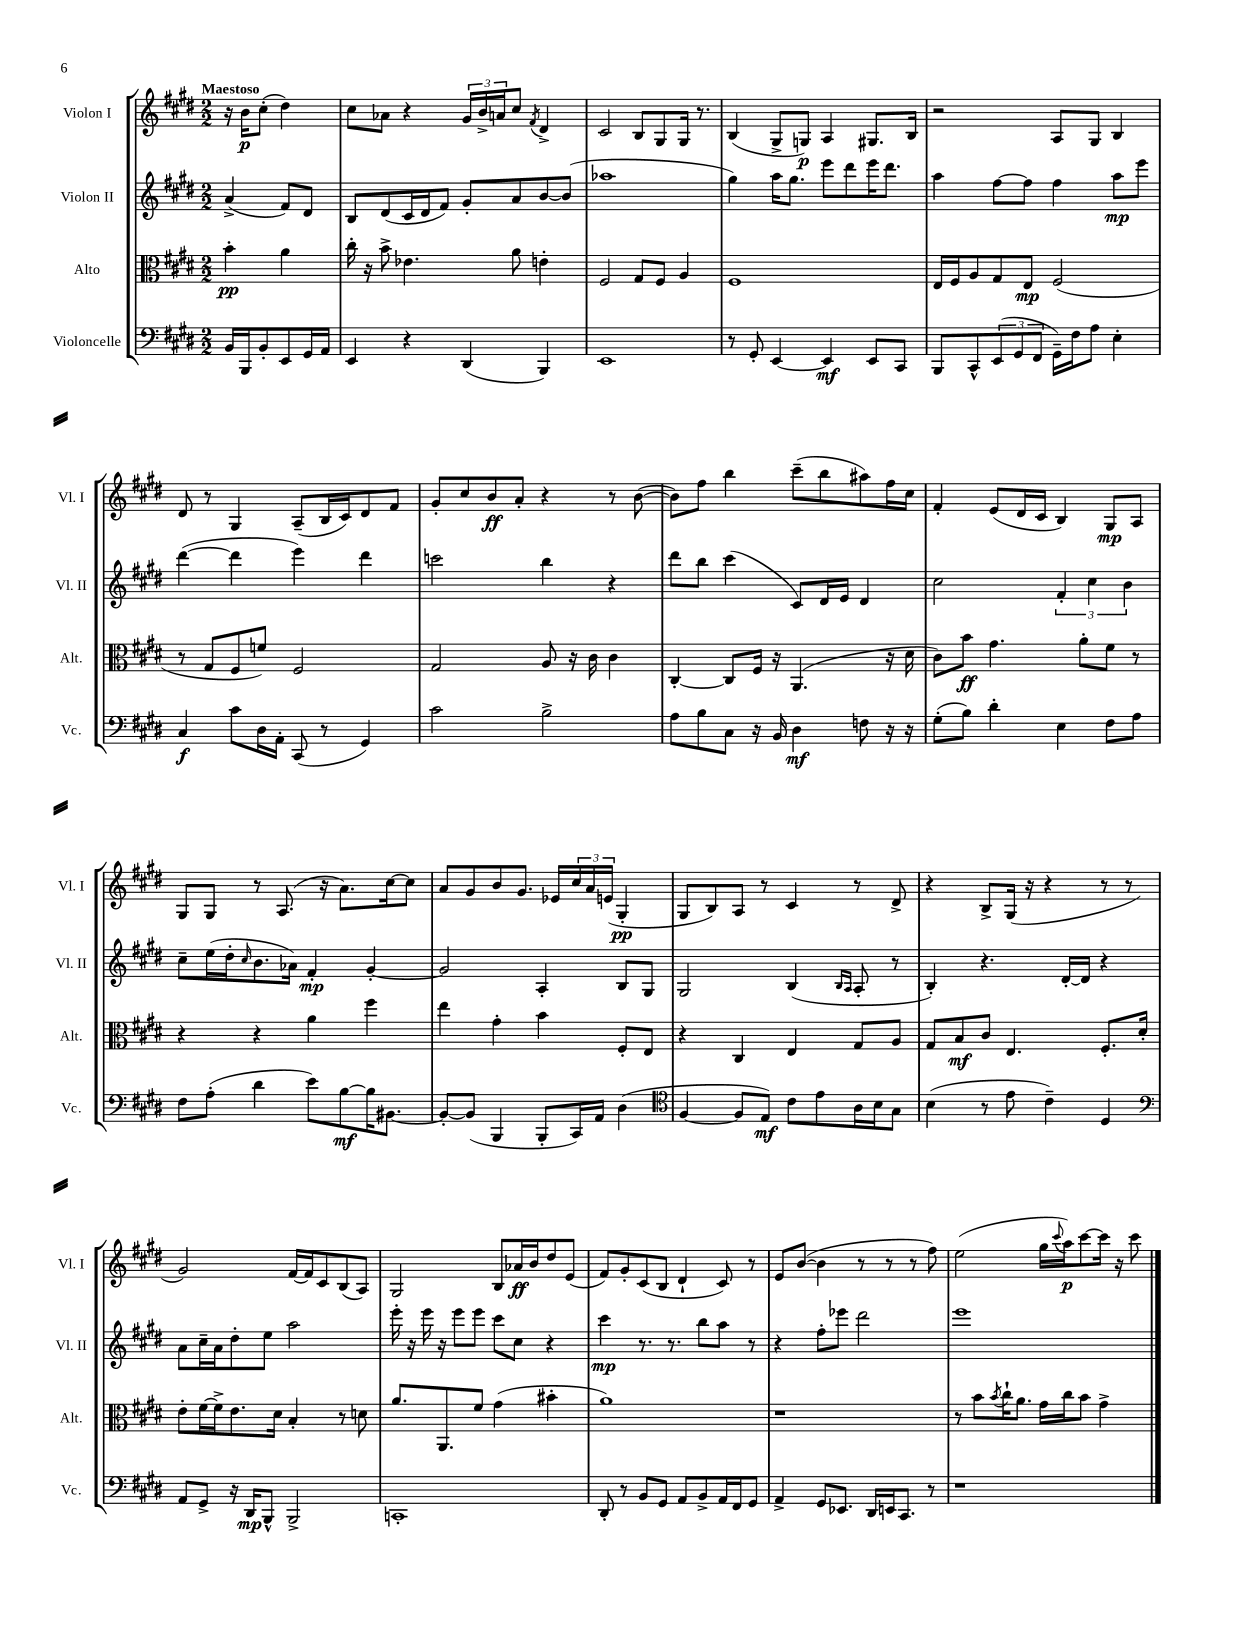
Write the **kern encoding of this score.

**kern	**kern	**kern	**kern
*staff4	*staff3	*staff2	*staff1
*clefF4	*clefC3	*clefG2	*clefG2
*k[f#c#g#d#]	*k[f#c#g#d#]	*k[f#c#g#d#]	*k[f#c#g#d#]
*M2/2	*M2/2	*M2/2	*M2/2
16BB	4b'	(4a^	16r
16BBB	.	.	16b
8BB'	.	.	(8cc#'
8EE	4a	8f#)	4dd#)
16GG#	.	8d#	.
16AA	.	.	.
=	=	=	=
4EE	16cc#'	8B	8cc#
.	16r	.	.
.	8b^	(8d#	8a-
4r	4.e-	16c#	4r
.	.	16d#	.
.	.	8f#)	.
(4DD#	.	8g#'	24g#
.	.	.	24b^
.	.	.	24a
.	8a	8a	8cc#
.	.	.	8qf#
4BBB)	4e'	[8b	4d#^
.	.	(8b]	.
=	=	=	=
1EE	2F#	1aa-	2c#
.	8G#	.	8B
.	8F#	.	8G#
.	4A	.	16G#
.	.	.	8.r
=	=	=	=
8r	1F#	4gg#)	(4B
8GG#'	.	.	.
[4EE	.	16aa	8G#^
.	.	8.gg#	.
.	.	.	8G)
4EE]	.	8eee	4A
.	.	8ddd#	.
8EE	.	16eee	8.G#
.	.	8.ddd#	.
8CC#	.	.	.
.	.	.	16B
=	=	=	=
8BBB	16E	4aa	2r
.	16F#	.	.
8CC#^^	8A	.	.
(12EE	8G#	[8ff#	.
12GG#	.	.	.
.	8E	8ff#]	.
12FF#	.	.	.
16GG#~)	(2F#	4ff#	8A
16F#	.	.	.
8A	.	.	8G#
4E'	.	8aa	4B
.	.	8eee	.
=	=	=	=
4C#	8r	([4ddd#	8d#
.	8G#	.	8r
8c#	8F#	4ddd#]	4G#
16D#	8f)	.	.
16AA'	.	.	.
(8CC#	2F#	4eee)	(8A~
8r	.	.	16B
.	.	.	16c#)
4GG#)	.	4ddd#	8d#
.	.	.	8f#
=	=	=	=
2c#	2G#	2ccc	8g#'
.	.	.	8cc#
.	.	.	8b
.	.	.	8a'
2B^	8A	4bb	4r
.	16r	.	.
.	16c#	.	.
.	4c#	4r	8r
.	.	.	([8b
=	=	=	=
8A	[4C#'	8ddd#	8b])
8B	.	8bb	8ff#
8C#	8C#]	(4ccc#	4bb
16r	16F#	.	.
16BB	16r	.	.
4D#	(4.AA	8c#)	(8ccc#~
.	.	16d#	8bb
.	.	16e	.
8F	.	4d#	8aa#)
16r	16r	.	16ff#
16r	16d#	.	16cc#
=	=	=	=
(8G#'	8c#)	2cc#	4f#'
8B)	8b	.	.
4d#'	4.g#	.	(8e
.	.	.	16d#
.	.	.	16c#
4E	.	6f#'	4B)
.	8a'	.	.
.	.	6cc#	.
8F#	8f#	.	8G#
.	.	6b	.
8A	8r	.	8A
=	=	=	=
8F#	4r	8cc#~	8G#
(8A'	.	(16ee	8G#
.	.	16dd#'	.
.	.	16qqcc#	.
4d#	4r	8.b	8r
.	.	.	(8.A
.	.	16a-)	.
8e)	4a	4f#'	.
.	.	.	16r
[8B	.	.	8.a)
16B]	4ff#	[4g#'	.
[8.BB#	.	.	[16cc#
.	.	.	8cc#]
=	=	=	=
8BB#'_	4ee	2g#]	8a
(8BB#]	.	.	8g#
4BBB	4g#'	.	8b
.	.	.	8.g#
8BBB'	4b	4A'	.
.	.	.	16e-
16CC#)	.	.	24cc#
.	.	.	24a
16AA	.	.	.
.	.	.	(24e
(4D#	8F#'	8B	4G#'
.	8E	8G#	.
=	=	=	=
*clefC4	*	*	*
[4F#	4r	2G#	8G#
.	.	.	8B)
8F#]	4C#	.	8A
8E)	.	.	8r
8c#	4E	(4B	4c#
8e	.	.	.
.	.	16qqB	.
.	.	16qqA	.
16A	8G#	8A'	8r
16B	.	.	.
8G#	8A	8r	8d#^
=	=	=	=
(4B	8G#	4B')	4r
.	8B	.	.
8r	8c#	4.r	8B^
8e	4.E	.	(16G#
.	.	.	16r
4c#~)	.	.	4r
.	.	[16d#'	.
.	.	16d#]	.
4D#	8.F#'	4r	8r
.	.	.	8r
.	16d#'	.	.
=	=	=	=
*clefF4	*	*	*
8AA	8e'	8a	2g#)
8GG#^	[16f#	16cc#~	.
.	16f#^]	16a	.
16r	8.e	8dd#'	.
16DD#	.	.	.
8BBB^^	.	8ee	.
.	16d#	.	.
2BBB^	4B'	2aa	[16f#
.	.	.	16f#]
.	.	.	8c#
.	8r	.	(8B
.	8d	.	8A)
=	=	=	=
1CC'	8.a	16eee'	2G#
.	.	16r	.
.	.	16eee	.
.	8.AA	16r	.
.	.	8eee	.
.	8f#	8eee	.
.	(4g#	8ccc#	8B
.	.	8cc#	16a-
.	.	.	16b
.	4b#'	4r	8dd#
.	.	.	(8e
=	=	=	=
8DD#'	1a)	4ccc#	8f#)
8r	.	.	8g#'
8BB	.	8.r	(8c#
8GG#	.	.	8B
.	.	8.r	.
8AA	.	.	4d#`
8BB^	.	8bb	.
16AA	.	8aa	8c#)
16FF#	.	.	.
8GG#	.	8r	8r
=	=	=	=
4AA^	1r	4r	8e
.	.	.	([8b
8GG#	.	8ff#'	4b]
8.EE-	.	8eee-	.
.	.	2ddd#	8r
16DD#	.	.	.
16EE	.	.	8r
8.CC#	.	.	.
.	.	.	8r
8r	.	.	8ff#)
=	=	=	=
1r	8r	1eee	(2ee
.	8b	.	.
.	8qb	.	.
.	16cc#`	.	.
.	8.a	.	.
.	16g#	.	16gg#
.	.	.	8qqccc#
.	16cc#	.	16aa)
.	8b	.	[8ccc#
.	4g#^	.	16ccc#]
.	.	.	16r
.	.	.	8ccc#
==	==	==	==
*-	*-	*-	*-
